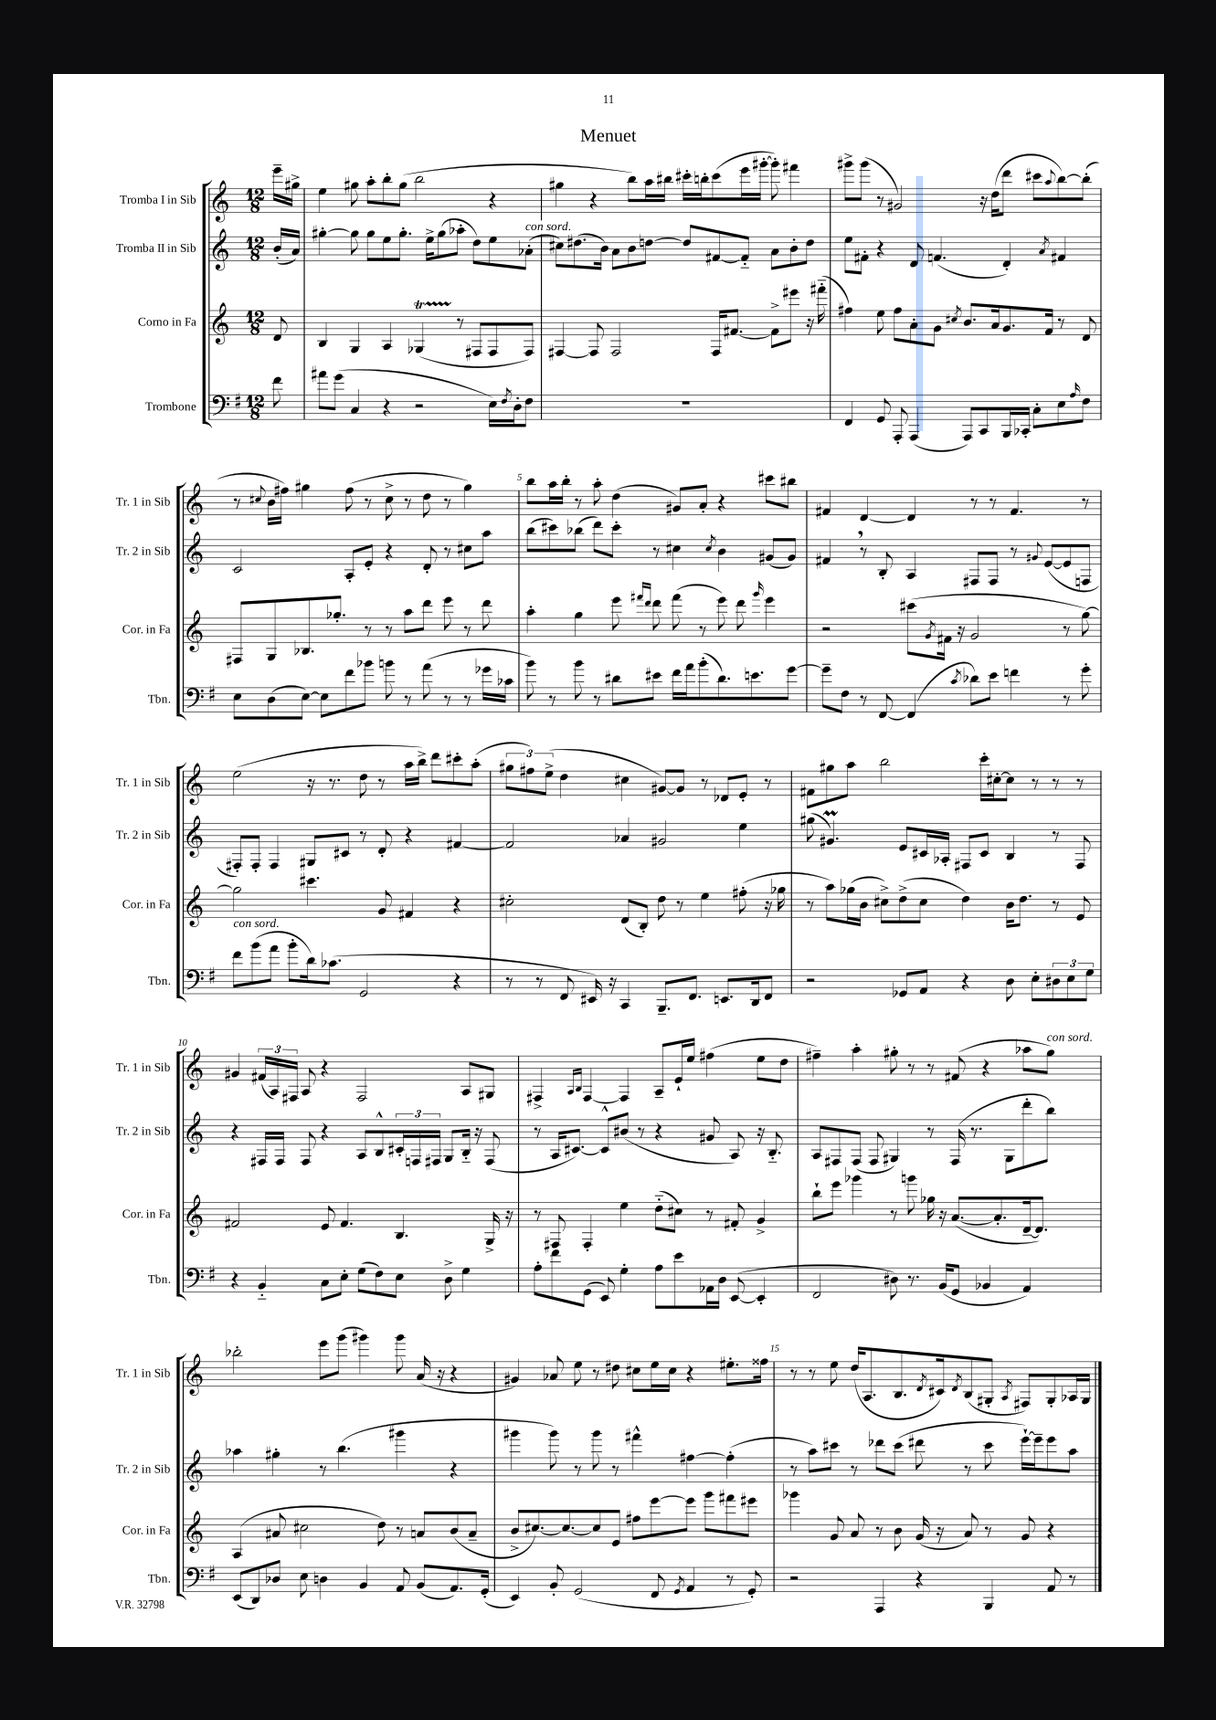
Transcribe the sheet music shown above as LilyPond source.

\header { title = "Menuet" }
<<
\new StaffGroup <<
\new Staff = "s0" \with { instrumentName = "Tromba I in Sib" shortInstrumentName = "Tr. 1 in Sib" } {
    \clef treble \key c \major \numericTimeSignature \time 12/8 \partial 8
    e'''16-- gis''16-> |
    e''4 gis''8 a''8-. b''8-. gis''8( b''2 r4 |
    gis''4 r4 b''8) a''16 bis''16 cis'''16-. b''16-. cis'''8( e'''16 gis'''16~-. gis'''8-.) fis'''4 |
    gis'''8-> gis'''8( r8 gis'2) r16 d''16( d'''8 cis'''8 \appoggiatura { a''8 } b''8~) b''8-.( |
    r8 \appoggiatura { cis''8 } b'16 fis''16) gis''4 fis''8( r8 cis''8-> r8 d''8 r8 gis''4) |
    b''8 a''16 b''16-. r8 a''8-. d''4( gis'8) a'8-. r4 cis'''8 bis''8 |
    fis'4 d'4~ d'4 r8 r8 fis'4. r8 |
    e''2( r16 r8. d''8 r8 a''16 b''16->) d'''8 cis'''8-. a''8-.( |
    \tuplet 3/2 { gis''8 fis''8) e''8->( } d''4 cis''4 gis'8~) gis'8 r8 des'8 e'8-. r8 |
    fis'8 gis''8 a''8 b''2 c'''16-. cis''16~-. cis''8 r8 r8 r8 |
    gis'4 \tuplet 3/2 { fis'16( a16) fis16 } a8 r4 fis2 a8 gis8 |
    fis4-> \grace { a16 b16 } fis4~ fis4 a8-- e'16-! e''16 fis''4( e''8 d''8 |
    fis''4--) a''4-. gis''8-. r8 r8 fis'8( r4 aes''8 gis''8^\markup { \italic "con sord." }) |
    bes''2-. e'''8 g'''8( gis'''4) gis'''8 a'16( r16 r4 |
    gis'4) aes'8 e''8 r8 dis''8 cis''8 e''16 cis''16 r4 eis''8.-. fisis''16 |
    r8 r8 e''8 d''16( a8. b8. \acciaccatura { d'8 } cis'16) \acciaccatura { d'8 } b8( gis8-. \acciaccatura { a8 } fis8) gis8-. aes16 gis16 \bar "|." |
}
\new Staff = "s1" \with { instrumentName = "Tromba II in Sib" shortInstrumentName = "Tr. 2 in Sib" } {
    \clef treble \key c \major \numericTimeSignature \time 12/8 \partial 8
    b'16-.( a'16) |
    gis''4~-. gis''8 gis''8 e''8 gis''8.-. e''16-> gis''8( aes''8-. d''8) e''8 aes'8-.^\markup { \italic "con sord." }( |
    cis''8) dis''8.( b'16) a'8 b'8 d''8~ d''8 fis'8~ fis'8-_ a'8 b'8-. d''8 |
    e''8 fis'8-. r4 d'8 f'4.( d'4-.) \acciaccatura { a'8 } fis'4 |
    c'2 a8-. e'8-. r4 d'8-. r8 cis''8 a''8 |
    b''8( cis'''8) bes''8( d'''8) cis'''8-. r8 cis''4 \acciaccatura { cis''8 } b'4 gis'8( gis'8) |
    fis'4 \breathe r8 b8-. a4 fis8 fis8 r8 \appoggiatura { gis'8 } e'8~( e'8 f8 |
    fis8-.) fis8-. fis4 gis8 cis'8 r8 d'8-. r4 fis'4~ |
    fis'2 aes'4 gis'2 e''4 |
    gis''8( gis'4.\prall) e'8 cis'16 aes16-. fis8 cis'8 b4 r8 fis8 |
    r4 fis16 fis16 fis8 r4 a8 b8-^ \tuplet 3/2 { cis'16-. f16 fis16 } g8 b16-_ r16 fis8( |
    r8 a16 cis'8.~) cis'8-^ bis'8( r8 r4 gis'8 a8) r16 b8.-_ |
    a8 fis8 fis8( fis8 gis4) r8 fis16( r8. gis8 d'''8-. b''8) |
    aes''4 gis''4-. r8 b''4.( gis'''4 r4 |
    gis'''4 gis'''8) r8 gis'''8 r8 fis'''4-^ fis''4~ fis''4-.( |
    r8 a''8) cis'''8 r8 des'''8 cis'''8( dis'''8 r8 cis'''8 e'''16~-!) e'''16-- e'''8 a''8 \bar "|." |
}
\new Staff = "s2" \with { instrumentName = "Corno in Fa" shortInstrumentName = "Cor. in Fa" } {
    \clef treble \key c \major \numericTimeSignature \time 12/8 \partial 8
    d'8 |
    b4 g4 a4 ges4\startTrillSpan( r8\stopTrillSpan fis8 fis8 fis8) |
    fis4~ fis8 fis2 fis16 fis'8.~ fis'8-> eis'''8 r16 fis'''16-_( |
    fis''4) e''8 fis''8 a'8-. g'8 \acciaccatura { cis''8 } b'8. a'16 g'8. f'16 r8 d'8 |
    fis8 g8 bes8. ges''8.-. r8 r8 a''8 d'''8 e'''8 r8 d'''8 |
    a''4-. g''4 e'''8 \grace { fis'''16 d'''16 } d'''8 fis'''8( r8 e'''8) d'''8 \grace { g'''16 } e'''4 |
    r2 cis'''8( \acciaccatura { g'8 } fis'16 r16 g'2 r8 g''8~) |
    g''2 cis'''4. g'8 fis'4 r4 |
    cis''2-. d'8( b8-.) d''8 r8 e''4 fis''8-.( r16 ges''16 |
    r8 a''8) ges''16( b'16 cis''8->) d''8->( cis''8 d''4) b'16 d''8. r8 e'8 |
    fis'2 e'8 fis'4. b4. g16-> r16 |
    r8 fis8 fis4-. e''4 d''8-_( cis''8) r8 fis'8-. g'4-> |
    b''8-! e'''8 ges'''4 r8 g'''8 ges''16 r16 a'8.~( a'8.-. d'16~-- d'8.) |
    a4( ais'8 cis''2 d''8) r8 a'8 b'8( a'8-- |
    b'8-> cis''8.~) cis''8.~ cis''8 e'8 fis''8 e'''8~ e'''8 g'''8 fis'''8 eis'''8 |
    ges'''4 g'8 a'8 r8 b'8 g'16( r16 a'8) r8 g'8 r4 \bar "|." |
}
\new Staff = "s3" \with { instrumentName = "Trombone" shortInstrumentName = "Tbn." } {
    \clef bass \key g \major \numericTimeSignature \time 12/8 \partial 8
    fis'8 |
    ais'8 g'8( c4 r4 r2 e16) \acciaccatura { fis8 } d16-. fis8 |
    R1. |
    fis,4 g,8 a,,8-. a,,4( a,,8) c,8 b,,16 ces,16-. c8-. e8 \grace { a16 } fis8 |
    e8 d8( e8~) e8 fis'8 bes'8 b'8 r8 a'8( r8 r8 ges'16 ces'16 |
    b'8) r8 b'8 r8 dis'8 eis'8 fis'16 a'16 b'8-.( dis'8.) e'8. g'8~ |
    g'8-- fis8 r8 fis,8~ fis,4( \acciaccatura { c'8 } des'8) e'8 f'4 r8 g'8-. |
    fis'8^\markup { \italic "con sord." } b'8( a'8 b'8-. d'16) ces'8.( g,2 r4 |
    r8 r8 fis,8 eis,16) r16 c,4 b,,8.-- fis,8. e,8. d,16 fis,8 |
    r2 ges,8 a,8 r4 d8 e8-. \tuplet 3/2 { dis8 e8 g8 } |
    r4 b,4-_ c8 e8-. g8( fis8) e8 d8-> g4 |
    a8-. fis'8 g,8( e,8) g4-. a8 e'8 aes,16 d16 e,8~( e,4-. |
    fis,2 dis8) r8. b,16( g,8 bes,4 a,4) |
    e,8( d,8) des8 e8 d4 b,4 a,8 b,8( a,8.) g,16-.( |
    e,4) b,8-. g,2( fis,8 \acciaccatura { g,8 } a,4 r8 g,8-.) |
    r2 a,,4 r4 b,,4 a,8 r8 \bar "|." |
}
>>
>>
\layout { \context { \Score \override BarNumber.break-visibility = ##(#f #t #t) barNumberVisibility = #(every-nth-bar-number-visible 5) } }
